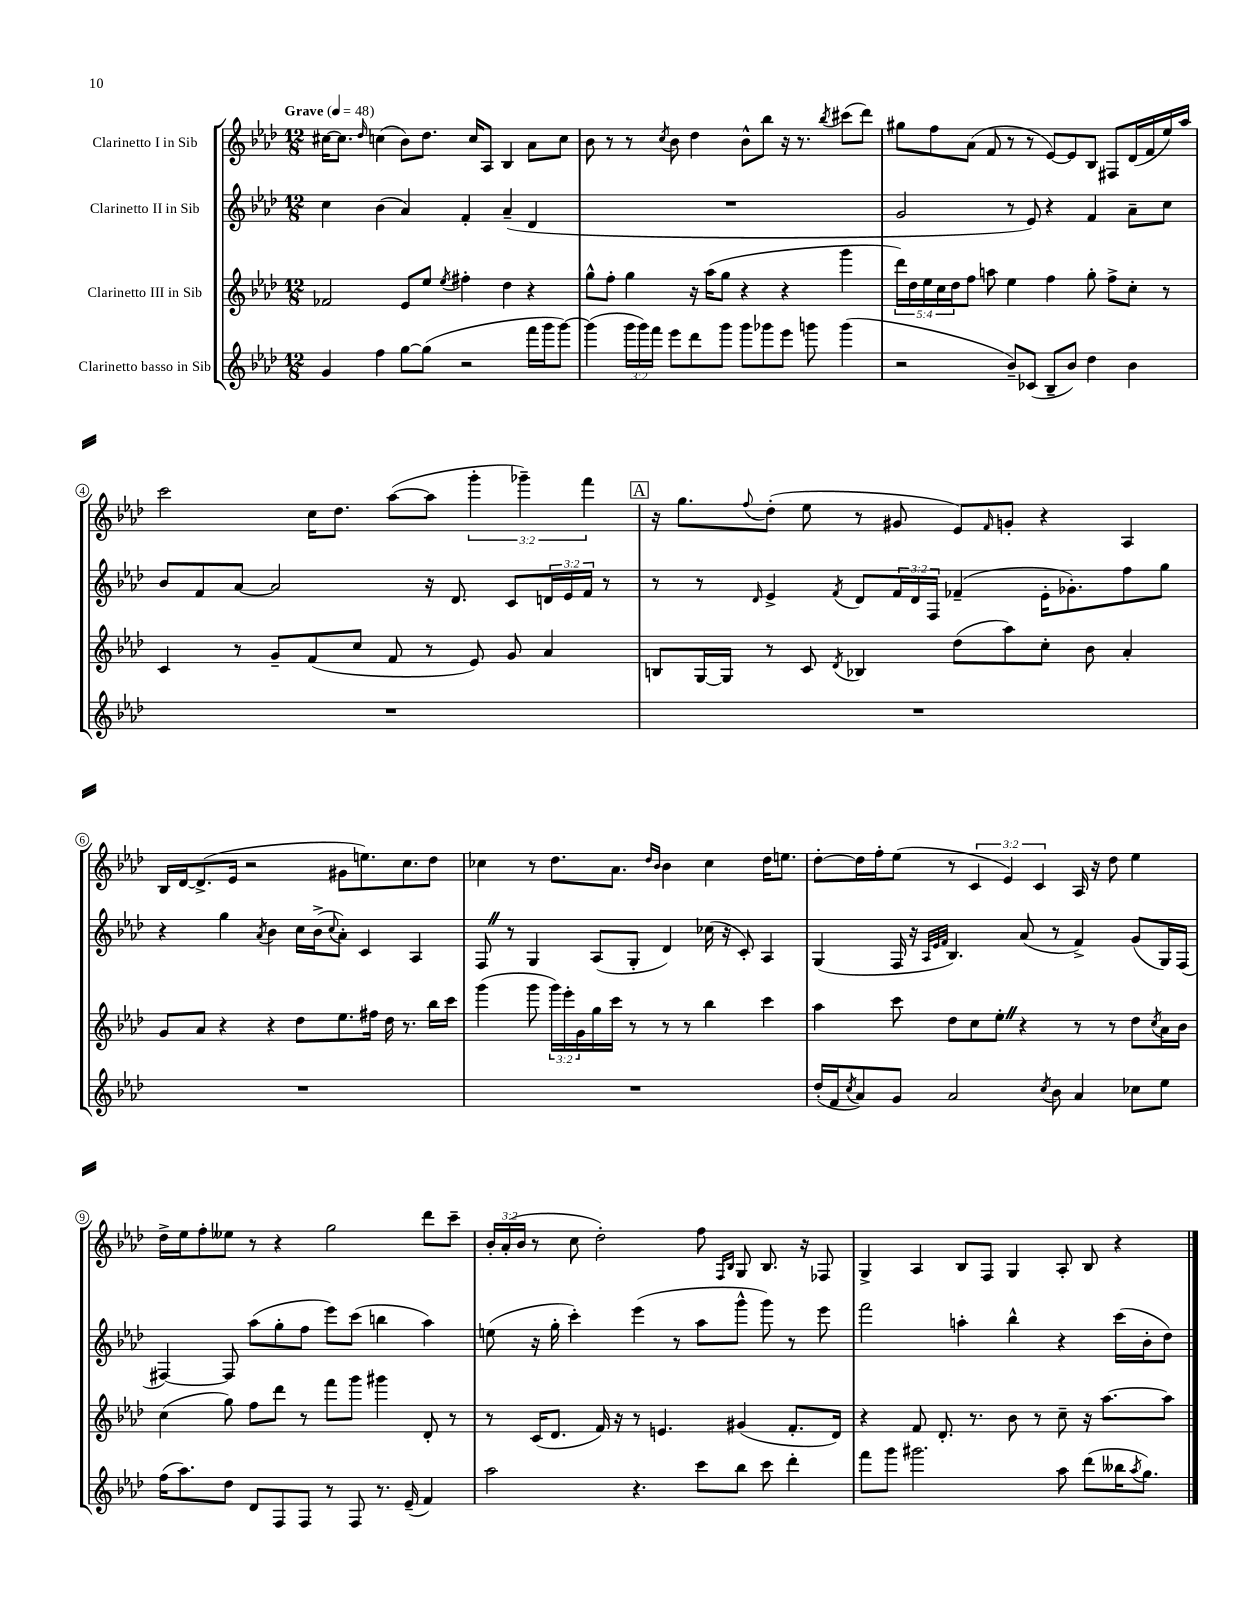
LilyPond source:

<<
\new StaffGroup <<
\new Staff = "s0" \with { instrumentName = "Clarinetto I in Sib" } {
    \clef treble \key aes \major \numericTimeSignature \time 12/8 \override Staff.TupletNumber.text = #tuplet-number::calc-fraction-text \tempo "Grave" 4 = 48
    cis''16~ cis''8. \grace { des''16 } c''4( bes'8) des''8. c''16 aes8 bes4 aes'8 c''8 |
    bes'8 r8 r8 \acciaccatura { c''8 } bes'8 des''4 bes'8-^ bes''8 r16 r8. \acciaccatura { bes''8 } cis'''8( des'''8) |
    gis''8 f''8 aes'8( f'8 r8 r8 ees'8~) ees'8 bes8 fis8 des'16( f'16 ees''16) aes''16 |
    c'''2 c''16 des''8. aes''8~( aes''8 \tuplet 3/2 { g'''4-. ges'''4--) f'''4 } |
    \mark \markup { \box "A" } r16 g''8. \appoggiatura { f''8 } des''8-.( ees''8 r8 gis'8 ees'8) \grace { f'16 } g'8-. r4 aes4 |
    bes16 des'16~ des'8.->( ees'16 r2 gis'8 e''8.) c''8. des''8 |
    ces''4 r8 des''8. aes'8. \grace { des''16 bes'16 } bes'4 ces''4 des''16 e''8. |
    des''8~-. des''16 f''16-. ees''8( r8 \tuplet 3/2 { c'4 ees'4) c'4 } aes16 r16 des''8 ees''4 |
    des''16-> ees''16 f''8-. eeses''8 r8 r4 g''2 des'''8 c'''8-- |
    \tuplet 3/2 { bes'16-. aes'16-.( bes'16 } r8 c''8 des''2-.) f''8 \grace { f16 bes16 } g8 bes8. r16 fes8 |
    g4-> aes4 bes8 f8 g4 aes8-. bes8 r4 \bar "|." |
}
\new Staff = "s1" \with { instrumentName = "Clarinetto II in Sib" } {
    \clef treble \key aes \major \numericTimeSignature \time 12/8 \override Staff.TupletNumber.text = #tuplet-number::calc-fraction-text
    c''4 bes'4( aes'4) f'4-. aes'4--( des'4 |
    R1. |
    g'2 r8 ees'8) r4 f'4 aes'8-- c''8 |
    bes'8 f'8 aes'8~ aes'2 r16 des'8. c'8 \tuplet 3/2 { d'16 ees'16 f'16 } r8 |
    \mark \markup { \box "A" } r8 r8 \grace { des'16 } ees'4-> \acciaccatura { f'8 } des'8 \tuplet 3/2 { f'16 des'16 f16 } fes'4--( ees'16-. ges'8.-.) f''8 g''8 |
    r4 g''4 \acciaccatura { aes'8 } bes'4 c''16 bes'16->( \appoggiatura { c''8 } aes'8-.) c'4 aes4 |
    f8 \once \override BreathingSign.text = \markup { \musicglyph "scripts.caesura.straight" } \breathe r8 g4 aes8( g8-. des'4) ces''16( r16 c'8-.) aes4 |
    g4( f16 r16 \grace { aes32 ees'32 f'32 } bes4.) aes'8( r8 f'4->) g'8( g16) f16( |
    fis4~) fis8 aes''8( g''8-. f''8 ees'''8) c'''8( b''4 aes''4) |
    e''8( r16 g''16-. c'''4-.) ees'''4( r8 aes''8 g'''8-^ g'''8) r8 ees'''8 |
    f'''2 a''4-. bes''4-^ r4 c'''16( bes'16-. des''8) \bar "|." |
}
\new Staff = "s2" \with { instrumentName = "Clarinetto III in Sib" } {
    \clef treble \key aes \major \numericTimeSignature \time 12/8 \override Staff.TupletNumber.text = #tuplet-number::calc-fraction-text
    fes'2 ees'8 ees''8 \acciaccatura { ees''8 } fis''4-. des''4 r4 |
    g''8-^ f''8-. g''4 r16 aes''16( g''8 r4 r4 g'''4 |
    \tuplet 5/4 { des'''16) des''16 ees''16 c''16 des''16 } f''8 a''8 ees''4 f''4 g''8-. f''8-> c''8-. r8 |
    c'4 r8 g'8-- f'8( c''8 f'8 r8 ees'8) g'8 aes'4 |
    \mark \markup { \box "A" } b8 g16~ g16 r8 c'8 \acciaccatura { des'8 } bes4 des''8( aes''8) c''8-. bes'8 aes'4-. |
    g'8 aes'8 r4 r4 des''8 ees''8. fis''16 des''16 r8. bes''16 c'''16 |
    g'''4( g'''8 \tuplet 3/2 { g'''16) ees'''16-. g'16 } g''16 c'''16 r8 r8 r8 bes''4 c'''4 |
    aes''4 c'''8 des''8 c''8 ees''8-. \once \override BreathingSign.text = \markup { \musicglyph "scripts.caesura.straight" } \breathe r4 r8 r8 des''8 \acciaccatura { c''8 } aes'16 bes'16 |
    c''4( g''8) f''8 des'''8 r8 f'''8 g'''8 gis'''4 des'8-. r8 |
    r8 c'16( des'8. f'16) r16 r8 e'4. gis'4( f'8.-. des'16) |
    r4 f'8 des'8.-. r8. bes'8 r8 c''8-- r16 aes''8.~ aes''8 \bar "|." |
}
\new Staff = "s3" \with { instrumentName = "Clarinetto basso in Sib" } {
    \clef treble \key aes \major \numericTimeSignature \time 12/8 \override Staff.TupletNumber.text = #tuplet-number::calc-fraction-text
    g'4 f''4 g''8~ g''8( r2 f'''16 g'''16 g'''8~) |
    g'''4( \tuplet 3/2 { g'''16 g'''16) f'''16 } ees'''8 des'''8 g'''8 g'''8 ges'''8 ees'''8 g'''8 g'''4( |
    r2 bes'8--) ces'8( bes8-- bes'8) des''4 bes'4 |
    R1. |
    \mark \markup { \box "A" } R1. |
    R1. |
    R1. |
    des''16-.( f'16 \acciaccatura { c''8 } aes'8) g'8 aes'2 \acciaccatura { c''8 } bes'8 aes'4 ces''8 ees''8 |
    f''16( aes''8.) des''8 des'8 f8 f8 r8 f8 r8. ees'16--( f'4) |
    aes''2 r4. c'''8 bes''8 c'''8 des'''4-. |
    f'''8 g'''8 gis'''2. aes''8 des'''8( beses''16 \acciaccatura { aes''8 } g''8.) \bar "|." |
}
>>
>>
\layout { \context { \Score \override BarNumber.stencil = #(make-stencil-circler 0.1 0.3 ly:text-interface::print) } }
